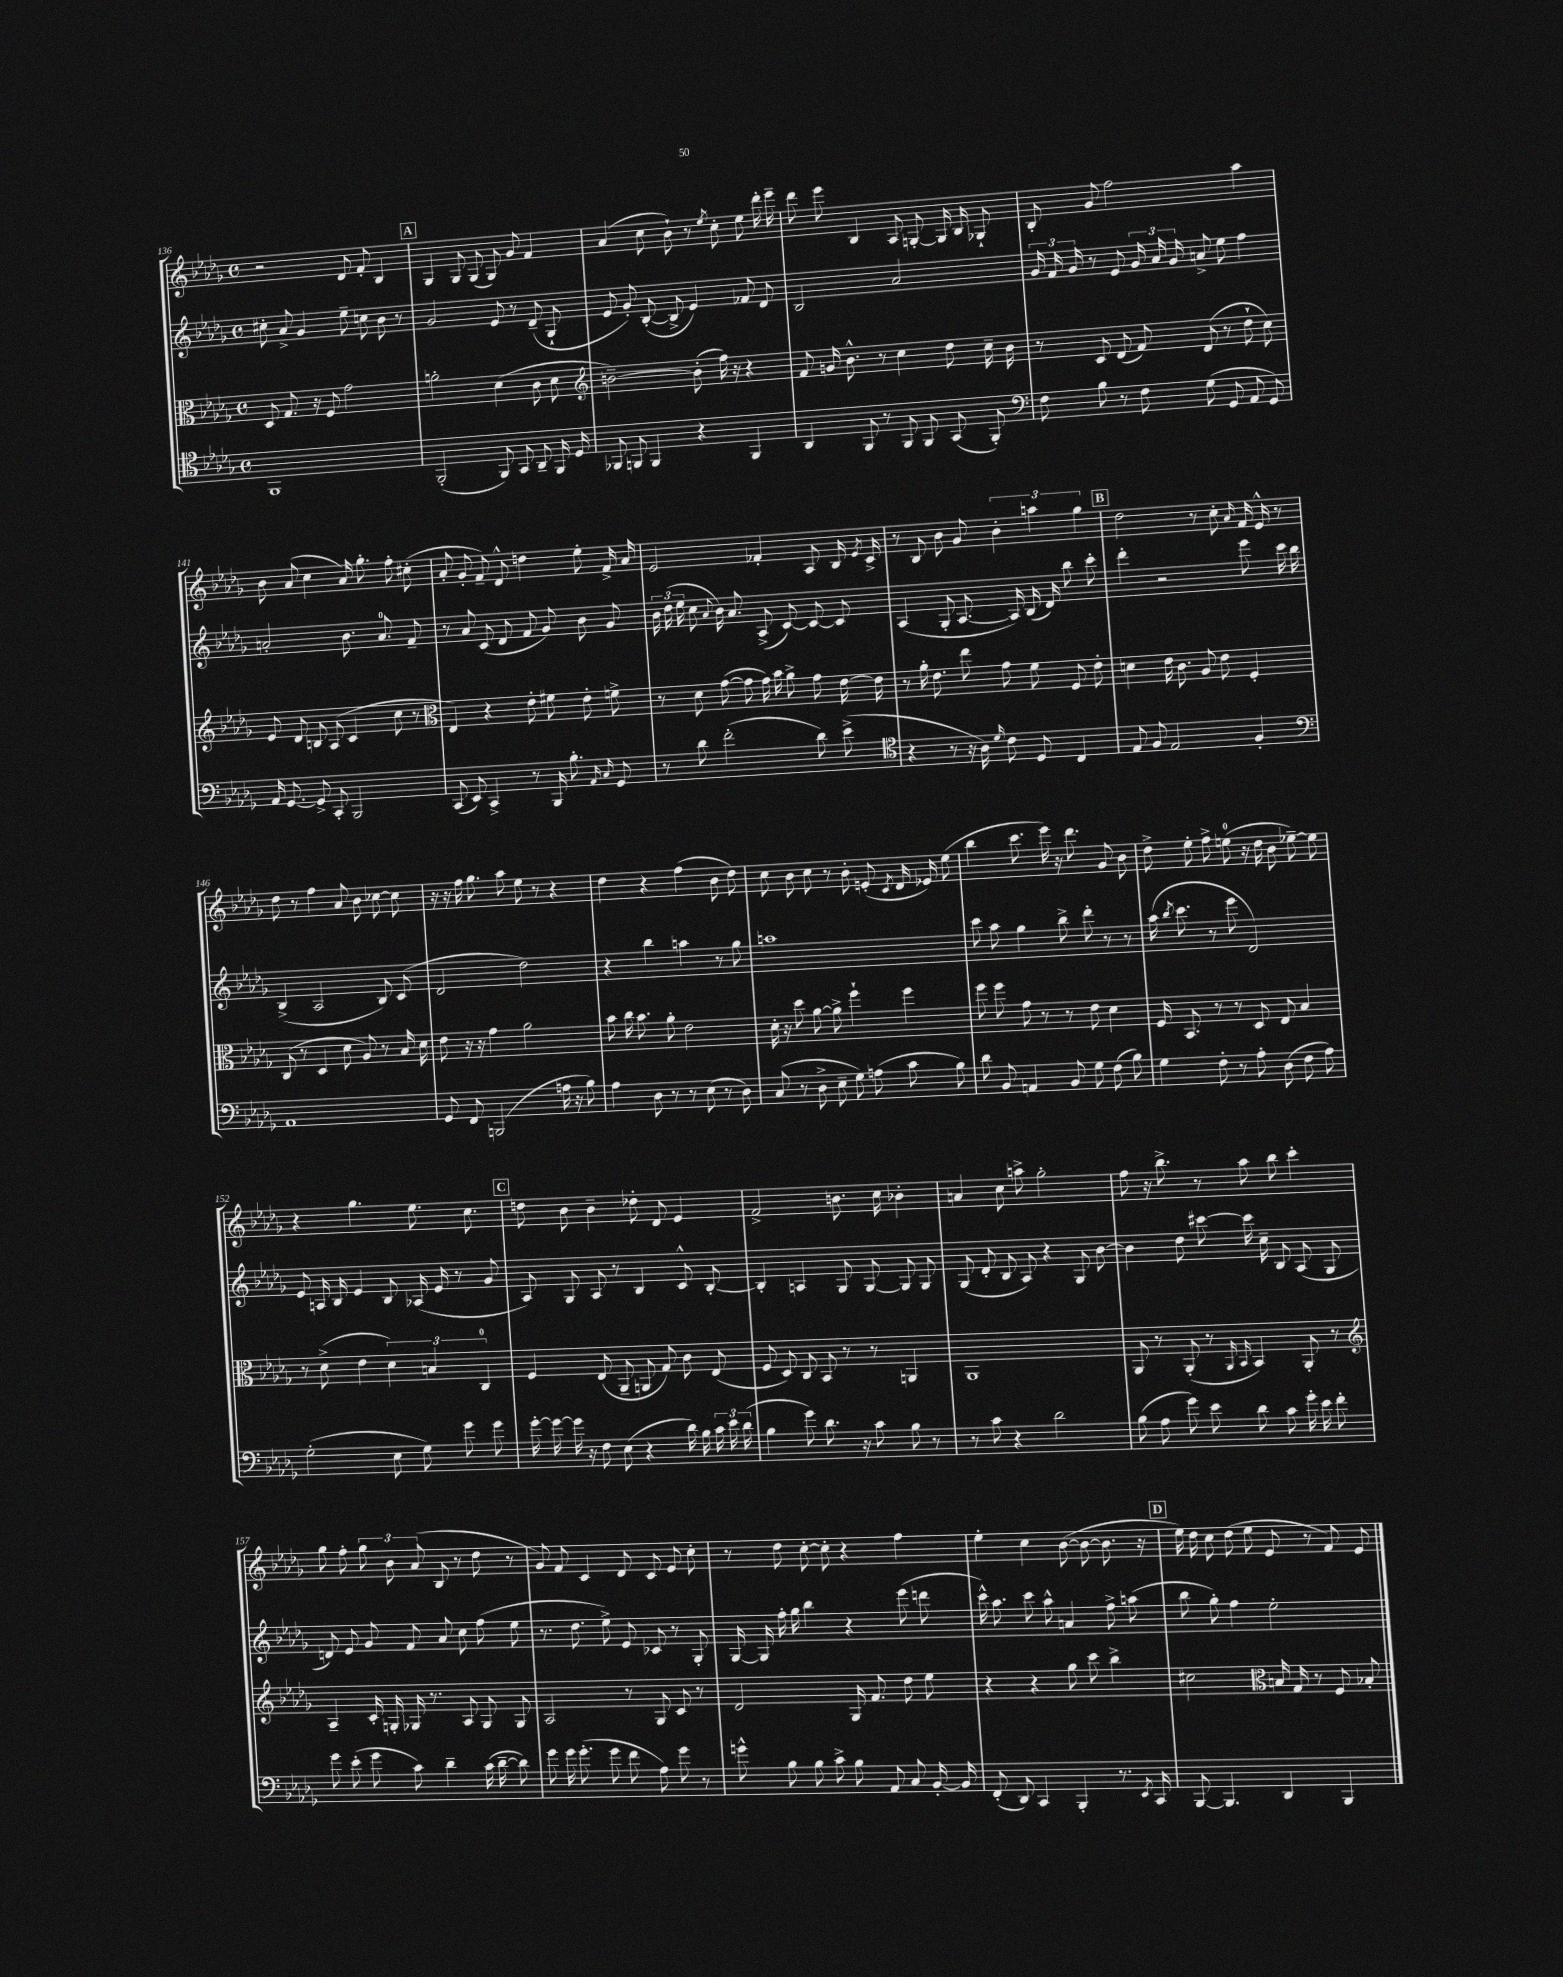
<<
\new StaffGroup <<
\new Staff = "s0" {
    \clef treble \key des \major \defaultTimeSignature \time 4/4
    \autoBeamOff r2 des'8 f'8-. bes4 |
    \mark \markup { \box "A" } ges4 ges8 ges8( ges8) ges'8 f'4 |
    aes'4( c''8 bes'8-!) r8 \acciaccatura { ees''8 } c''8-. ees''8 des'''16-. ees'''16-- |
    des'''8 ees'''8 bes4 aes8 g8~-. g16 bes16 ges8-! |
    bes8-. ges'8 f''2 aes''4 |
    bes'8 aes'8( c''4 aes'16) ges''8.-. f''8-. cis''8-.( |
    aes'8-. ges'8-. f'8--) des'8-^ d''4 ees''8-. f'16-> aes'16 |
    ees'2 fes'4-. aes8 bes16 \acciaccatura { ees'8 } c'16-> |
    r8 bes8 bes'8 ges'8 \tuplet 3/2 { bes'4-. a''4 ges''4 } |
    \mark \markup { \box "B" } des''2 r8 c''8-. \grace { aes'16 } f'16 ees'16-^ r8 |
    des''8 r8 f''4 aes'8 bes'8 ces''8~ ces''8 |
    r16 r16 f''16 ges''8. aes''8 ees''8 r8 r4 |
    des''4 r4 f''4( bes'8 des''8) |
    c''8 bes'8 c''8 r8 bes'8-. e'8-.( \acciaccatura { c'8 } des'16 ees'16) ees''8( |
    bes''4 c'''8. ees'''16) r16 des'''8. ges'8 bes'8 |
    des''8-> ees''8-. f''8-> e''8-0( r16 des''16 bes'8 ees''8~--) ees''8 |
    r4 ges''4. ees''8. c''8. |
    \mark \markup { \box "C" } d''8 bes'8 bes'4-- des''8-. des'8 ees'4 |
    f'2-> b'8. c''16 bes'4-. |
    a'4 c''8 a''8-> ges''2-. |
    f''8 r16 bes''8.-> r8 aes''8 bes''8 c'''4-. |
    ges''8 f''8-. \tuplet 3/2 { ges''8 bes'8 aes'8( } bes8 r8 des''8 r8 |
    ges'8) f'8 c'4 des'8 c'8 ees'8 c''8-. |
    r8 des''8 c''8~-. c''8-. r4 f''4 |
    ees''4-. c''4 bes'8~( bes'8~ bes'8. r16 |
    \mark \markup { \box "D" } ees''16) des''16 c''8 des''8( ees''8 ees'8 r8 f'8) ees'8 \bar "|." |
}
\new Staff = "s1" {
    \clef treble \key des \major \defaultTimeSignature \time 4/4
    \autoBeamOff cis''8-. aes'8-> ges'4 ees''8-- c''8 bes'8 r8 |
    \mark \markup { \box "A" } ges'2 ees'8 r8 des'8--( ges8-! |
    ees'8 ges'8-.) bes8~-.( bes8-> ees'4) fes'8 des'8 |
    bes2 aes'2 |
    \tuplet 3/2 { ges'16 f'16 ges'16 } r8 ees'8 \tuplet 3/2 { ges'16 aes'16 ges'16 } a'8-> ees''8 f''4 |
    a'2-. bes'8. a'8.-0 f'8-- |
    r8 aes'8 c'8( des'8 f'8 ges'8) bes'8 ges'8 |
    \tuplet 3/2 { bes'16 des''16( ees''16 } c''8 \appoggiatura { aes'8 } bes'16) aes'8. aes8->( c'8~) c'8~ c'8 |
    aes4( ges8-. aes8.~ aes16) bes16( des'16) bes''8 c'''8-. |
    \mark \markup { \box "B" } des'''4-. r2 ees'''8 c'''16 bes''16 |
    bes4->( aes2 bes8) c'8( |
    des'2 des''2) |
    r4 bes''4 a''4 r8 ges''8 |
    a''1 |
    c'''8 aes''8 ges''4 bes''8-> des'''8-. r8 r8 |
    aes''16( \acciaccatura { bes''8 } c'''8. r8 ees'''8 des'2) |
    ees'8 a16 bes16 ees'4 bes8 aes16( ees'16 r8 ges'8 |
    \mark \markup { \box "C" } aes8) ges8 aes8 r8 bes4 c'8-^ bes8~-. |
    bes4-. a4 ges8 ges8~ ges8 ges8 |
    ges8( des'8-. bes8 aes8) r4 ges8 bes'8~ |
    bes'4 des''8 cis'''8~ cis'''16 c''16-- bes8 aes8( ges8 |
    d'8) ees'8 ges'8 f'8 aes'8 c''8 f''8( ees''8 |
    r8. des''8. ees''8->) ees'8 ces'8 r8 ges8-. |
    ges16~ ges16 f''16-. ges''16 bes''4 r4 ees'''8( d'''8 |
    c'''16-^) aes''8. c'''8 aes''8-^ a'4 f''8-> a''8( |
    \mark \markup { \box "D" } bes''8 ges''8-.) f''4 ees''2-. \bar "|." |
}
\new Staff = "s2" {
    \clef alto \key des \major \defaultTimeSignature \time 4/4
    \autoBeamOff des8 ges8. r16 f8 ges'2 |
    \mark \markup { \box "A" } a'2-. des'4( c'8 des'8 |
    \clef treble b'2~--) b'8-.( f''16) r16 r4 |
    f'8 g'16 bes'8.-^ r8 c''4 des''8 c''16-- bes'16 |
    r8 c'8 des'8( f'8) des'8( r8 des''8-! c''8) |
    ees'8 des'8 b8 aes8( c'4 c''8 r8 |
    \clef alto ees4) r4 ees'8-. fis'8 ees'8-. f'8-> |
    r8 des'8 ges'8~( ges'8 ges'16) bes'16 aes'8-> ges'8 ees'16~ ees'16 |
    r8 aes'16-. ees'8. ees''8 ges'8 f'8 f8 ees'8-. |
    \mark \markup { \box "B" } d'4 ees'16 c'8. aes8 ees'8 f4-. |
    c8( r8 des4 des'8 aes8) r8 bes16 des'16 |
    ees'8 r16 r16 ges'4 aes'2 |
    bes'8 c''16 bes'8. aes'8-. ees'2 |
    des'16-. r16 des''8 aes'8~ aes'8-> f''4-! f''4 |
    f''8 f''8 ges'8 r8 r8 ees'8 des'4 |
    f16 bes,8. r8 r8 des8 ees8 bes4 |
    r8 des'8->( ees'4 \tuplet 3/2 { des'4) b4 c4-0 } |
    \mark \markup { \box "C" } f4 ees8( aes,8-- a,8 ges8) c'8 ees8( |
    f8 des8) c8 bes,8 r8 r8 a,4 |
    aes,1 |
    aes,8 r8 aes,8-.( r8 \grace { aes,16 bes,16 } bes,4) aes,8-. r8 |
    \clef treble aes4-- c'16-. g16-. ges16 r8. aes8 ges8 ges8 |
    aes2 r8 ges8 c'8 r8 |
    des'2 ges16 f'8. des''8 ees''8 |
    r4 r4 ges''8 c'''8 bes''4-> |
    \mark \markup { \box "D" } cis''2 \clef alto b16 ges16 r8 f8 bes8-. \bar "|." |
}
\new Staff = "s3" {
    \clef tenor \key des \major \defaultTimeSignature \time 4/4
    \autoBeamOff f,1 |
    \mark \markup { \box "A" } f,2-.( f,8) ges,8 aes,8-- f,16 des16 |
    fes,8 f,8 f,4 r4 f,4 |
    aes,4 f,8 r8 f,8 f,8 ges,8( f,8-.) |
    \clef bass f8 bes8 r8 f8 ges8( ges,8 aes,8 ges,8) |
    aes,16 ges,8.~ ges,8-> c,8-. bes,,2 |
    c,8( ees,8) c,4-> r8 bes,,16 bes8.-. \grace { aes,16 c16 } ges,8 |
    r8 des'8 f'2-.( des'8) ees'8->( |
    \clef tenor r4 r8 r16 aes16) \grace { des'16 } c'8 des8 c4 |
    \mark \markup { \box "B" } ees8 f8 ees2 f4-. |
    \clef bass aes,1 |
    ges,8 f,8 b,,2( a16 r16 bes8) |
    aes4 des8 r8 r8 ees8( r8 des8) |
    c8( r8 des8-> ees8-- ges8) a8( c'8 bes8) |
    des'8 bes,8 a,4 bes,8 ges8 f8( bes8) |
    ges4 f8-. r8 aes8-. des8( f8 aes8) |
    ges2-.( ees8 ges8) ges'8 ges'8 |
    \mark \markup { \box "C" } ges'16~-. ges'16~ ges'16 r16 f8 ees8( r4 des'16) bes16 \tuplet 3/2 { c'16 ees'16 des'16( } |
    bes4 ges'8) des'8. r16 c'8 bes8 r8 |
    r8 c'8 r4 des'2 |
    bes8( aes8 ges'8) ees'8 des'8 c'8 ges'16-. ees'16 f'8-. |
    ges'8 ees'8-.( ges'8 c'8) des'4-- c'16( des'16~-- des'8) |
    ges'8 ges'16 ges'8.-.( ges'8 f'8 aes8) ges'8 r8 |
    g'8-^ bes8 bes8 c'8-> bes8 aes,8 c8 bes,16~-. bes,16 |
    f,8-.( des,8) c,4 bes,,4-. r8. \acciaccatura { ees,8 } c,16 |
    \mark \markup { \box "D" } bes,,8~ bes,,4. des,4 bes,,4 \bar "|." |
}
>>
>>
\layout { \context { \Score currentBarNumber = #136 } }
